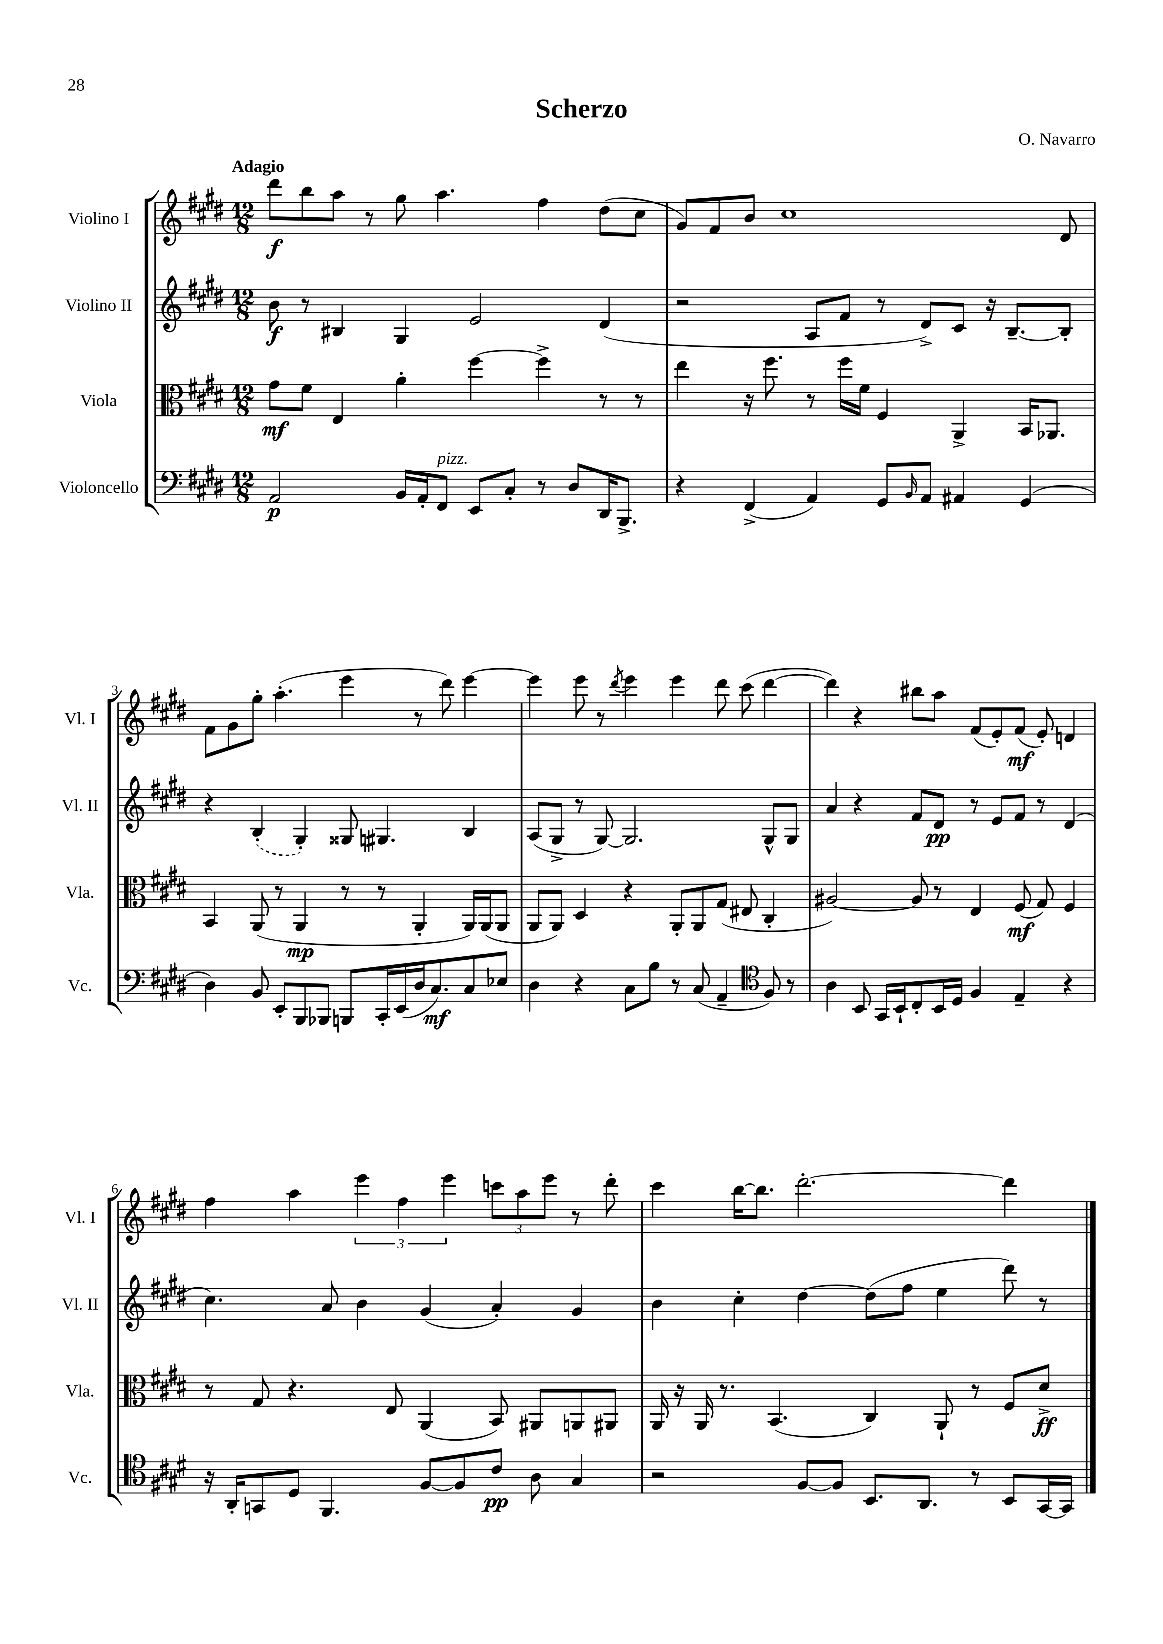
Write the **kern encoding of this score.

**kern	**kern	**kern	**kern
*staff4	*staff3	*staff2	*staff1
*clefF4	*clefC3	*clefG2	*clefG2
*k[f#c#g#d#]	*k[f#c#g#d#]	*k[f#c#g#d#]	*k[f#c#g#d#]
*M12/8	*M12/8	*M12/8	*M12/8
2AA	8g#	8b	8ddd#
.	8f#	8r	8bb
.	4E	4B#	8aa
.	.	.	8r
16BB	4a'	4G#	8gg#
16AA'	.	.	.
8FF#	.	.	4.aa
8EE	[4ff#	2e	.
8C#'	.	.	.
8r	4ff#^]	.	4ff#
8D#	.	.	.
16DD#	8r	(4d#	(8dd#
8.BBB^	.	.	.
.	8r	.	8cc#
=	=	=	=
4r	4ee	2r	8g#)
.	.	.	8f#
(4FF#^	16r	.	8b
.	8.ff#	.	.
.	.	.	1cc#
4AA)	8r	8A	.
.	16ff#	8f#	.
.	16f#	.	.
8GG#	4F#	8r	.
16qqBB	.	.	.
8AA	.	8d#^)	.
4AA#	4AA^	8c#	.
.	.	16r	.
.	.	[8.B~	.
(4GG#	16BB	.	.
.	8.AA-	.	.
.	.	8B']	8d#
=	=	=	=
4D#)	4BB	4r	8f#
.	.	.	8g#
8BB	(8AA	(4B'	8gg#'
8EE'	8r	.	(4.aa'
8BBB	4AA	4G#')	.
8BBB-	.	.	.
8BBB	8r	8G##	4eee
16CC#'	8r	4.G#	.
(16EE	.	.	.
16D#	4AA'	.	8r
8.C#)	.	.	.
.	.	.	8ddd#)
8C#	16AA)	4B	[4eee
.	(16AA	.	.
8E-	8AA	.	.
=	=	=	=
4D#	8AA	(8A	4eee]
.	8AA)	8G#^	.
4r	4D#	8r	8eee
.	.	[8G#)	8r
.	.	.	8qddd#
8C#	4r	2.G#]	4eee
8B	.	.	.
8r	8AA'	.	4eee
(8C#	8AA	.	.
4AA~	(8G#	.	8ddd#
.	8E#	.	(8ccc#
*clefC4	*	*	*
8F#)	4C#'	8G#^^	[4ddd#
8r	.	8G#	.
=	=	=	=
4A	[2A#)	4a	4ddd#])
8BB	.	4r	4r
16GG#	.	.	.
16BB`	.	.	.
8C#'	8A#]	8f#	8bb#
16BB	8r	8d#	8aa
16D#	.	.	.
4F#	4E	8r	(8f#
.	.	8e	8e')
4E~	(8F#	8f#	(8f#
.	8G#)	8r	8e')
4r	4F#	(4d#	4d
=	=	=	=
16r	8r	4.cc#)	4ff#
16AA'	.	.	.
8GG	8G#	.	.
8D#	4.r	.	4aa
4.FF#	.	8a	.
.	.	4b	6eee
.	8E	.	.
.	.	.	6ff#
[8F#	(4AA	(4g#	.
.	.	.	6eee
8F#]	.	.	.
8c#	8BB)	4a')	12ccc
.	.	.	12aa
8A	8AA#	.	.
.	.	.	12eee
4G#	8AA	4g#	8r
.	8AA#	.	8ddd#'
=	=	=	=
2r	16AA	4b	4ccc#
.	16r	.	.
.	16AA	.	.
.	8.r	.	.
.	.	4cc#'	[16bb
.	.	.	8.bb]
.	(4.BB	.	.
[8F#	.	[4dd#	[2.ddd#'
8F#]	.	.	.
8.BB	4C#)	(8dd#]	.
.	.	8ff#	.
8.AA	.	.	.
.	8AA`	4ee	.
8r	8r	.	.
8BB	8F#	8ddd#)	4ddd#]
[16GG#	8d#^	8r	.
16GG#]	.	.	.
==	==	==	==
*-	*-	*-	*-
